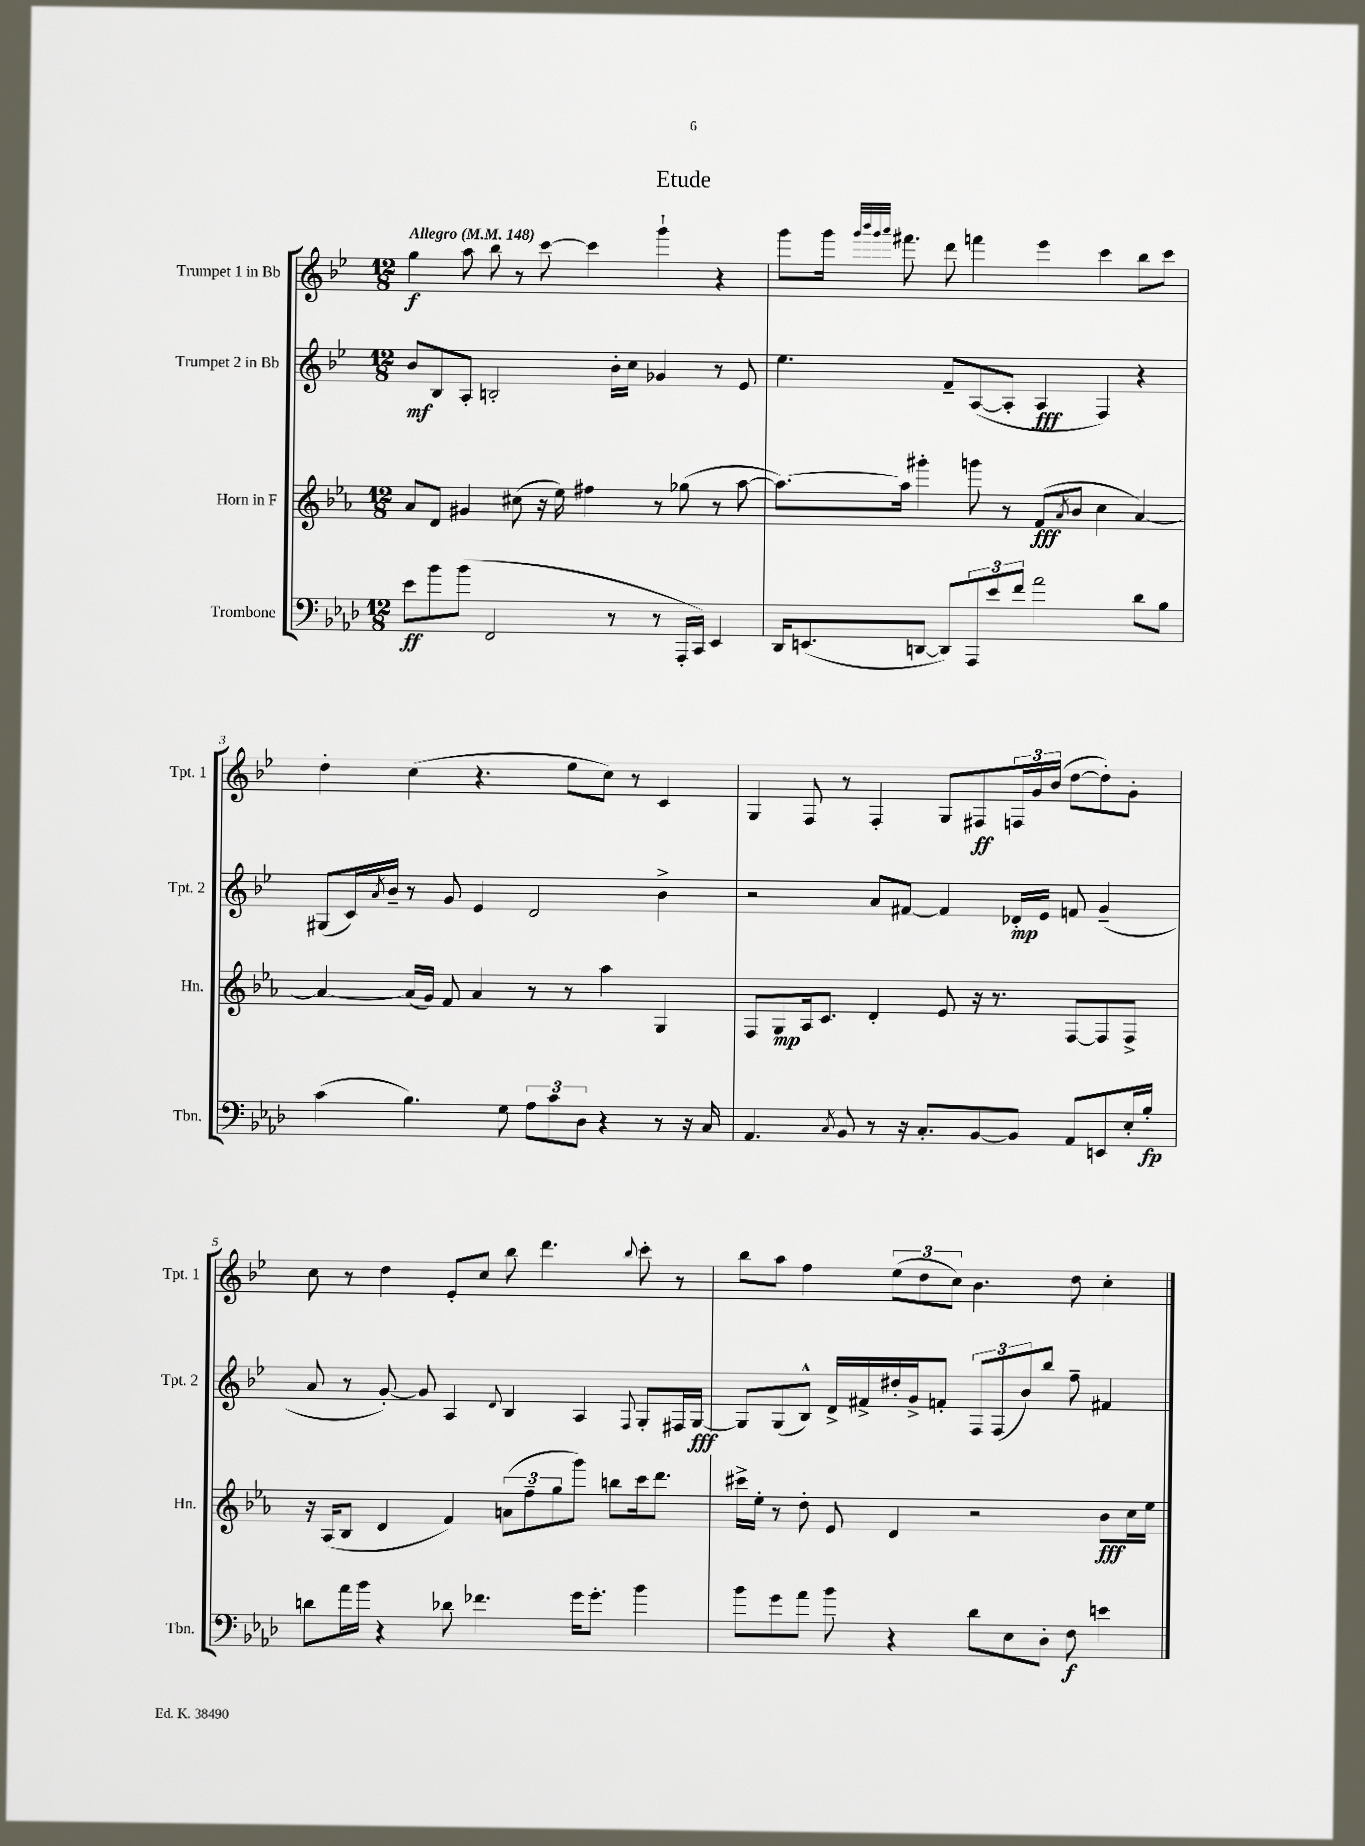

**kern	**dynam	**kern	**dynam	**kern	**dynam	**kern	**dynam
*part4	*part4	*part3	*part3	*part2	*part2	*part1	*part1
*staff4	*staff4	*staff3	*staff3	*staff2	*staff2	*staff1	*staff1
*I"Trombone	*	*I"Horn in F	*	*I"Trumpet 2 in Bb	*	*I"Trumpet 1 in Bb	*
*I'Tbn.	*	*I'Hn.	*	*I'Tpt. 2	*	*I'Tpt. 1	*
*clefF4	*	*clefG2	*	*clefG2	*	*clefG2	*
*k[b-e-a-d-]	*	*k[b-e-a-]	*	*k[b-e-]	*	*k[b-e-]	*
*M12/8	*	*M12/8	*	*M12/8	*	*M12/8	*
*MM148	*	*MM148	*	*MM148	*	*MM148	*
=1	=1	=1	=1	=1	=1	=1	=1
!	!	!	!	!	!	!LO:TX:a:B:t=Allegro	!
8e-\L	ff	8a-/L	.	8b-/L	mf	4gg\	f
8b-\	.	8d/J	.	8B-/	.	.	.
(8b-\J	.	4g#X/	.	8A'/J	.	8aa\	.
2FF/	.	.	.	2Bn'/	.	8bb-\	.
.	.	(8cc#X\	.	.	.	8r	.
.	.	16r	.	.	.	[8ccc\	.
.	.	16ee-\)	.	.	.	.	.
.	.	4ff#X\	.	.	.	4ccc\]	.
8r	.	.	.	16b-'\LL	.	.	.
.	.	.	.	16cc\JJ	.	.	.
8r	.	8r	.	4g-X/	.	4ggg`\	.
16AAA-'/LL	.	(8gg-X\	.	.	.	.	.
16CC/JJ)	.	.	.	.	.	.	.
4EE-/	.	8r	.	8r	.	4r	.
.	.	[8aa-\	.	8e-/	.	.	.
=2	=2	=2	=2	=2	=2	=2	=2
16DD-/KL	.	8.aa-\L_)	.	4.ee-\	.	8ggg\L	.
(8.EEn/	.	.	.	.	.	.	.
.	.	.	.	.	.	16ggg\Jk	.
.	.	.	.	.	.	32qqggg/LLL	.
.	.	.	.	.	.	32qqbbb-/	.
.	.	.	.	.	.	32qqggg/	.
.	.	.	.	.	.	32qqaaa/JJJ	.
.	.	16aa-\Jk]	.	.	.	8.fff#X\	.
[8DDn/J	.	4ggg#X'\	.	.	.	.	.
8DD/L])	.	.	.	8f~/L	.	8ddd\	.
12AAA-/	.	8gggn\	.	([8A/	.	4fffn\	.
12e-/	.	.	.	.	.	.	.
.	.	8r	.	8A'/J]	.	.	.
12f/J	.	.	.	.	.	.	.
2a-\	.	(8f/L	fff	4A/	fff	4eee-\	.
.	.	8qa-/	.	.	.	.	.
.	.	8b-/J	.	.	.	.	.
.	.	4cc\	.	4F/)	.	4ccc\	.
8d-\L	.	[4a-/)	.	4r	.	8bb-\L	.
8B-\J	.	.	.	.	.	8ccc\J	.
!!LO:LB:g=z
=3	=3	=3	=3	=3	=3	=3	=3
(4c\	.	4a-/_	.	(8G#X/L	.	4dd'\	.
.	.	.	.	16c/L)	.	.	.
.	.	.	.	8qa/	.	.	.
.	.	.	.	16b-~/JJ	.	.	.
4.B-\)	.	(16a-/LL]	.	8r	.	(4cc\	.
.	.	16g/JJ)	.	.	.	.	.
.	.	8f/	.	8g/	.	.	.
.	.	4a-/	.	4e-/	.	4.r	.
8G\	.	.	.	.	.	.	.
12A-\L	.	8r	.	2d/	.	.	.
12c\	.	.	.	.	.	.	.
.	.	8r	.	.	.	8ee-\L	.
12D-\J	.	.	.	.	.	.	.
4r	.	4aa-\	.	.	.	8cc\J)	.
.	.	.	.	.	.	8r	.
8r	.	4G/	.	4b-^\	.	4c/	.
16r	.	.	.	.	.	.	.
16C/	.	.	.	.	.	.	.
=4	=4	=4	=4	=4	=4	=4	=4
4.AA-/	.	8F/L	.	2r	.	4G/	.
.	.	8G/	mp	.	.	.	.
.	.	16A-/k	.	.	.	8F/	.
.	.	8.c/J	.	.	.	.	.
8qC/	.	.	.	.	.	.	.
8BB-/	.	.	.	.	.	8r	.
8r	.	4d'/	.	8a/L	.	4F'/	.
16r	.	.	.	[8f#X/J	.	.	.
8.C'/L	.	.	.	.	.	.	.
.	.	8e-/	.	4f#/]	.	8G/L	.
[8BB-/	.	16r	.	.	.	8F#X/	ff
.	.	8.r	.	.	.	.	.
8BB-/J]	.	.	.	16d-X'/LL	mp	24Fn/L	.
.	.	.	.	.	.	24g/	.
.	.	.	.	16e-/JJ	.	.	.
.	.	.	.	.	.	(24b-/JJ	.
8AA-/L	.	[8F/L	.	8fn/	.	[8dd\L	.
8EEn/	.	8F/]	.	(4g~/	.	8dd'\])	.
16E-'/L	.	8F^/J	.	.	.	8g'\J	.
16B-'/JJ	fp	.	.	.	.	.	.
!!LO:LB:g=z
=5	=5	=5	=5	=5	=5	=5	=5
8dn\L	.	16r	.	8a/	.	8cc\	.
.	.	(16A-/KL	.	.	.	.	.
16a-\L	.	8B-/J	.	8r	.	8r	.
16b-\JJ	.	.	.	.	.	.	.
4r	.	4d/	.	[8g'/)	.	4dd\	.
.	.	.	.	8g/]	.	.	.
8d-X\	.	4f/)	.	4A/	.	8e-'/L	.
4.f-X\	.	.	.	.	.	8cc/J	.
.	.	.	.	8qqd/	.	.	.
.	.	(12an\L	.	4B-/	.	8bb-\	.
.	.	12ff~\	.	.	.	.	.
.	.	.	.	.	.	4.ddd\	.
.	.	12gg\	.	.	.	.	.
16g\KL	.	8ggg\J)	.	4A/	.	.	.
8.g'\J	.	.	.	.	.	.	.
.	.	8bbn\L	.	.	.	.	.
.	.	.	.	8qqF/	.	8qqbb-/	.
4b-\	.	16ccc\k	.	8G'/L	.	8ccc'\	.
.	.	8.ddd\J	.	.	.	.	.
.	.	.	.	16F#X/L	.	8r	.
.	.	.	.	[16G/JJ	fff	.	.
=6	=6	=6	=6	=6	=6	=6	=6
8b-\L	.	16ccc#X^\LL	.	8G/L]	.	8bb-\L	.
.	.	16ee-'\JJ	.	.	.	.	.
8g\	.	8r	.	(8G/	.	8aa\J	.
8a-\J	.	8dd'\	.	8B-^^/J)	.	4ff\	.
8b-\	.	8e-/	.	16d^/LL	.	.	.
.	.	.	.	16f#X^/	.	.	.
4r	.	4d/	.	16dd#X'/	.	(12ee-\L	.
.	.	.	.	16g^/J	.	.	.
.	.	.	.	.	.	12dd\	.
.	.	.	.	8fn'/J	.	.	.
.	.	.	.	.	.	12cc\J)	.
8d-\L	.	2r	.	12F/L	.	4.b-\	.
.	.	.	.	(12F/	.	.	.
8E-\	.	.	.	.	.	.	.
.	.	.	.	12b-/)	.	.	.
8D-'\J	.	.	.	8bb-/J	.	.	.
8F\	f	.	.	8ff~\	.	8dd\	.
4en\	.	8b-\L	fff	4f#X/	.	4cc'\	.
.	.	16cc\L	.	.	.	.	.
.	.	16ee-\JJ	.	.	.	.	.
==	==	==	==	==	==	==	==
*-	*-	*-	*-	*-	*-	*-	*-
